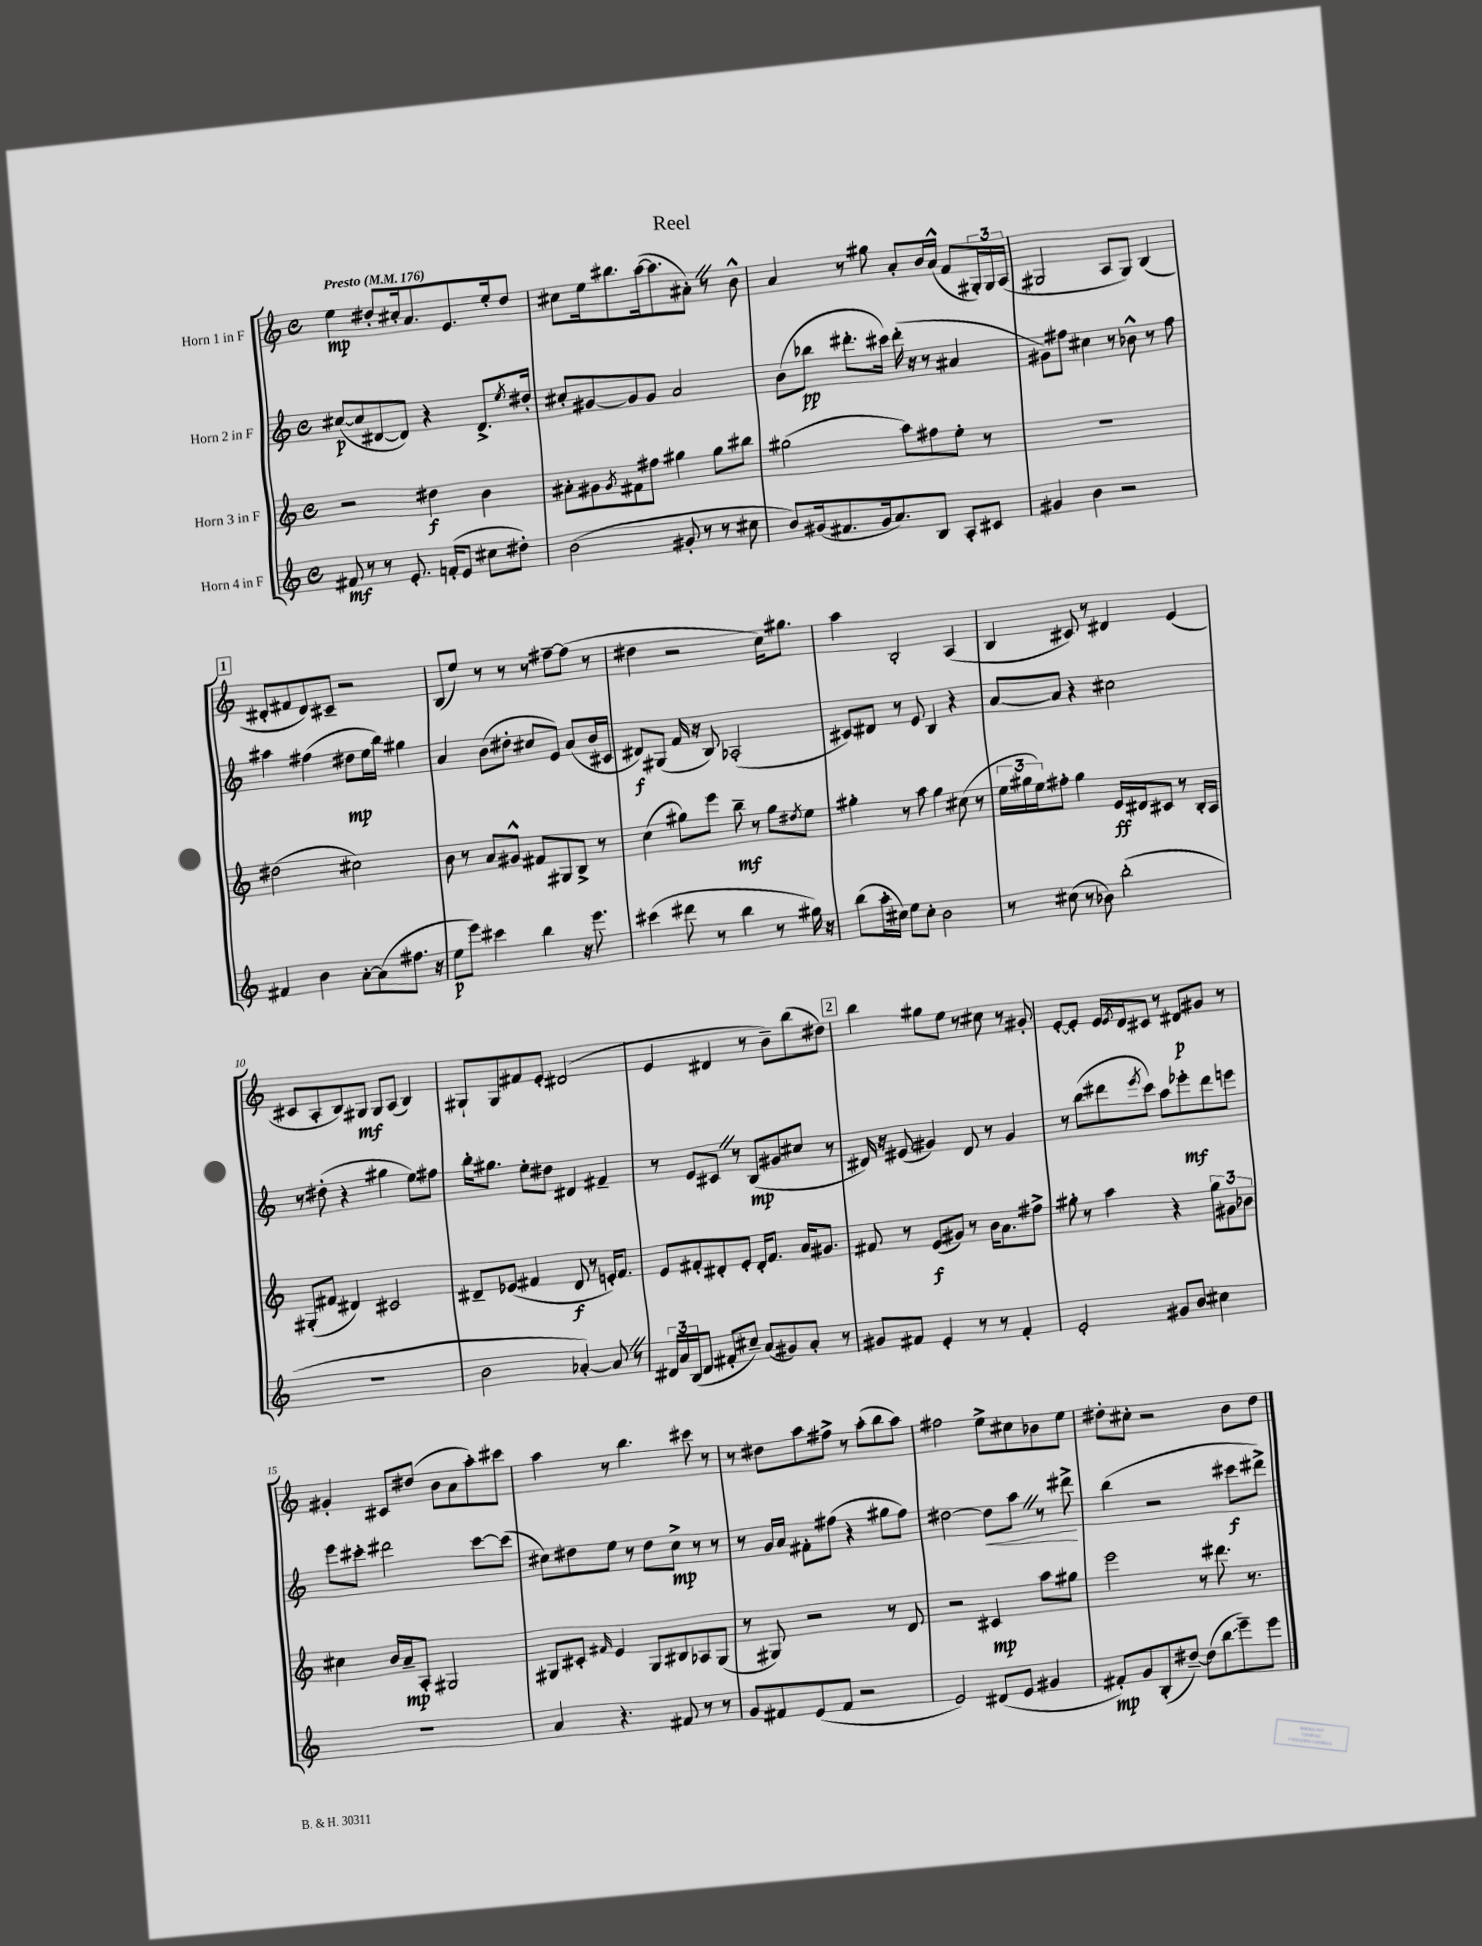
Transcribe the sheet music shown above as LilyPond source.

\header { title = "Reel" }
<<
\new StaffGroup <<
\new Staff = "s0" \with { instrumentName = "Horn 1 in F" } {
    \clef treble \key c \major \defaultTimeSignature \time 4/4 \tempo "Presto" 4 = 176
    e''4\mp dis''8-. cis''16-. a'8. e'8. e''16-. dis''8 |
    cis''8 e''16 bis''8. a''16~( a''8. ais'8-.) \once \override BreathingSign.text = \markup { \musicglyph "scripts.caesura.straight" } \breathe r8 b'8-^ |
    a'4 r8 gis''8 a'8-. b'16 a'16-^( f'8 \tuplet 3/2 { gis16-.) gis16 a16( } |
    gis2 a8 gis8) b4( |
    \mark \markup { \box "1" } dis'8-. fis'8 dis'8) cis'8-- r2 |
    b8( e''8) r8 r8 r8 fis''8~-- fis''8( r8 |
    dis''4 r2 c''16) gis''8. |
    a''4 b2-. a4( |
    b4 cis'8) r8 dis'4 e'4( |
    cis'8 a8-. b8) gis8\mf gis8 a8( b4) |
    gis8-! gis8 fis'8 e'8-. dis'2( |
    e'4 dis'4 r8 b'8--) b''8( dis''8) |
    \mark \markup { \box "2" } b''4 gis''8 e''8 r8 cis''8 r8 gis'8-. |
    e'8~-. e'8-. e'16 \acciaccatura { e'8 } d'16 cis'8 r8 dis'8\p gis'8 r8 |
    gis'4-. cis'8 dis''8( b'8 a'8 a''8-.) cis'''8 |
    a''4 r8 b''4. cis'''8 r8 |
    r8 dis''8 a''8 fis''8-> r8 a''8-.( b''8 a''8) |
    fis''2 e''8-> cis''8 bes'8 e''8 |
    dis''8-. cis''8-. r2 b'8 dis''8 \bar "|." |
}
\new Staff = "s1" \with { instrumentName = "Horn 2 in F" } {
    \clef treble \key c \major \defaultTimeSignature \time 4/4
    cis''8~\p( cis''8 dis'8~ dis'8) r4 dis'8.-> \acciaccatura { e''8 } dis''16-. |
    cis''8-. gis'8~ gis'8 gis'8 a'2 |
    b'8( bes''8\pp dis'''8.-. cis'''16) dis'''16-.( r16 r8 ais'4 |
    gis'8) fis''8 cis''4 r8 bes'8-^ r8 fis''8 |
    \mark \markup { \box "1" } ais''4 fis''4( dis''8\mp e''16 b''16) gis''4 |
    a'4 b'8( dis''8-. cis''8 e'8) a'8( b'16 cis'16 |
    dis'8\f) gis8( f'16 r16 b8) aes2-.( |
    cis'8) dis'8 r8 e'8 b4 r4 |
    a'8~ a'8 r4 cis''2 |
    r8 dis''8-.( r4 gis''4 e''8) fis''8 |
    b''16-. gis''8. e''8-. dis''8 dis'4 fis'4-- |
    r8 e'8 cis'8 \once \override BreathingSign.text = \markup { \musicglyph "scripts.caesura.straight" } \breathe r8 b8\mp( gis'8 cis''8 r8 |
    \mark \markup { \box "2" } dis'16) r16 eis'8( gis'4) dis'8 r8 gis'4 |
    r8 b''8( dis'''8 \acciaccatura { e'''8 } c'''8) a''8 ees'''8-.\mf dis'''8 e'''8 |
    e'''8 cis'''8-. dis'''2 cis'''8~ cis'''8( |
    cis''8) dis''8 e''8 r8 dis''8 cis''8->\mp r8 r8 |
    r8 g'16 a'16 fis'8-. fis''8( r4 gis''8 fis''8) |
    dis''2~ dis''8\< a''8 \once \override BreathingSign.text = \markup { \musicglyph "scripts.caesura.straight" } \breathe r8 dis'''8->\! |
    b''4( r2 cis'''8\f dis'''8->) \bar "|." |
}
\new Staff = "s2" \with { instrumentName = "Horn 3 in F" } {
    \clef treble \key c \major \defaultTimeSignature \time 4/4
    r2 dis''4\f b'4 |
    ais'8-. gis'8 \acciaccatura { gis'8 } fis'8 fis''8 gis''4 gis''8 bis''8 |
    gis''2( a''8) fis''8 e''8-. r8 |
    R1 |
    \mark \markup { \box "1" } dis''2( cis''2) |
    b'8 r8 a'8 gis'8-^ fis'8 gis8 b8-> r8 |
    c''4( gis''8) e'''8 b''8--\mf r8 gis''8 \acciaccatura { dis''8 } e''8 |
    gis''4-. r8 a''8 gis''4 cis''8( r8 |
    \tuplet 3/2 { e''16 gis''16 e''16) } fis''8-. gis''4 e'16\ff dis'16 cis'8 r8 b16-. a16 |
    gis8-.( fis'8 dis'4) cis'2 |
    dis'8-- ees'8( fis'4 dis'8\f r8 e'16-.) fis'8. |
    e'8 fis'8-. dis'8-. e'8-. dis'16-. fis'8. a'16 gis'8. |
    \mark \markup { \box "2" } fis'8 r8 e'8\f( gis'8) r8 b'16 a'8. fis''8-> |
    gis''8-. r8 a''4 r4 \tuplet 3/2 { gis''8 gis'8 bes'8 } |
    cis''4 b'16 a'16--\mp a8-. gis2 |
    gis8 cis'8-. \grace { fis'16 } e'4 gis8 bis8 aes8 gis8( |
    r8 gis8) r2 r8 d'8 |
    r2 cis'4\mp a''8 gis''8 |
    e'''2 r8 dis'''8. r8. \bar "|." |
}
\new Staff = "s3" \with { instrumentName = "Horn 4 in F" } {
    \clef treble \key c \major \defaultTimeSignature \time 4/4
    fis'8\mf r8 r8 e'8.-. f'16-.( e'8 cis''8 dis''8-.) |
    b'2( gis'8-. r8 r8 cis''8 |
    b'8) gis'16( fis'8. gis'16 a'8.) b8 a8-. cis'8 |
    gis'4 b'4 r2 |
    \mark \markup { \box "1" } fis'4 b'4 a'8~-. a'8( fis''8. r16 |
    e''8\p e'''8) cis'''4 b''4 r16 e'''8. |
    cis'''4( dis'''8 r8 b''4 r8 gis''16) r16 |
    b''8( a''16-. cis''16) e''8 cis''8-. b'2 |
    r8 cis''8( r8 bes'8) b''2-.( |
    R1 |
    b'2 aes'4~-.) aes'8 \once \override BreathingSign.text = \markup { \musicglyph "scripts.caesura.straight" } \breathe r8 |
    \tuplet 3/2 { dis'16 a'16 b16( } dis'8 fis'8-. cis''8--) a'8( gis'8) a'8-. r8 |
    \mark \markup { \box "2" } gis'8 fis'8 e'4-. r8 r8 fis'4-. |
    e'2-. gis'8 b'8 cis''4 |
    R1 |
    a'4 r4. fis'8 r8 r8 |
    g'8 fis'8 e'8( fis'8 r2 |
    e'2) dis'8( e'8 gis'4 |
    fis'8-.\mp) g'8 b8-.( dis''8~--) dis''8( b''8\glissando e'''8--) e'''8 \bar "|." |
}
>>
>>
